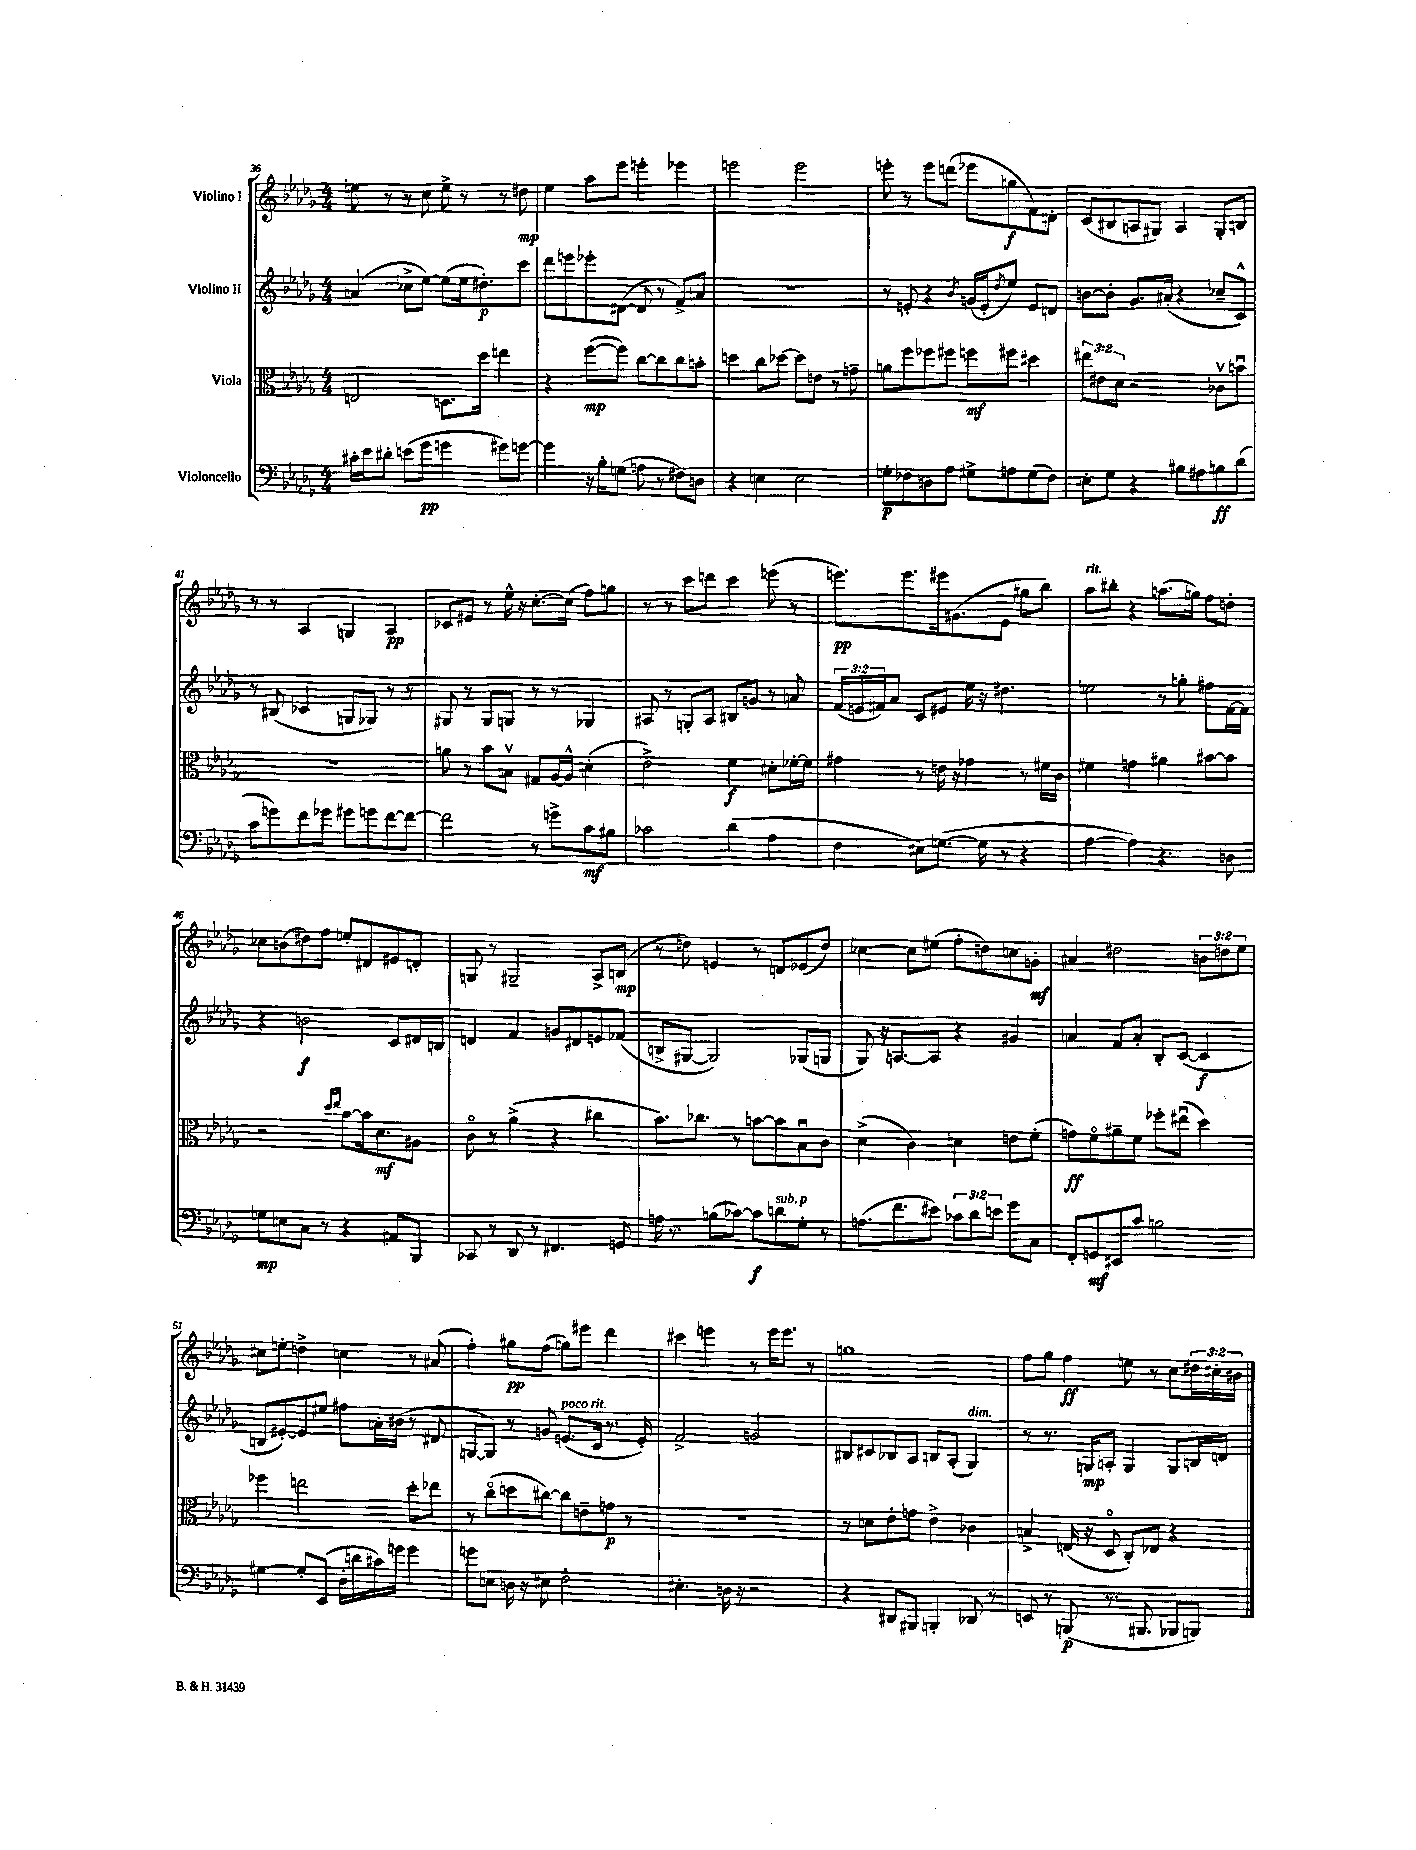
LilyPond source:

<<
\new StaffGroup <<
\new Staff = "s0" \with { instrumentName = "Violino I" } {
    \clef treble \key des \major \numericTimeSignature \time 4/4 \override Staff.TupletNumber.text = #tuplet-number::calc-fraction-text
    e''8 r8 r8 c''8 e''8-> r8 r8 dis''8\mp |
    ees''4 aes''8 ees'''8 e'''4-. ees'''4 |
    e'''2 e'''2 |
    e'''8-. r8 e'''8 d'''8( ees'''8 g''8\f f'8) d'8-. |
    c'8( bis8 a8 gis8) a4 gis8-. b8 |
    r8 r8 aes4 g4 aes4\pp |
    ces'8 eis'8 r8 ees''16-^ r16 c''8.~-. c''16( f''8) g''8 |
    r8 r8 c'''8 d'''8 c'''4 e'''8( r8 |
    e'''8.\pp) e'''8. eis'''16 gis'8.( ees'8 gis''8 bes''8) |
    aes''8^\markup { \italic "rit." } bis''8-. r4 a''8.( g''16) f''8 d''8-. |
    ces''8 b'8( dis''8) f''8 e''8-. dis'8 eis'8 d'8-. |
    g8 r8 gis2-- aes8-> b8\mp( |
    r8 d''8) e'4 r8 d'8 ees'8( d''8) |
    ces''4~ ces''8 eis''8( f''8-. d''8) c''8 g'8-.\mf |
    ais'4 dis''2 \tuplet 3/2 { b'8 d''8 ees''8 } |
    cis''8 e''8-. d''4-> c''4 r8 ais'8( |
    f''4-.) gis''8\pp f''8( g''8) eis'''8 des'''4 |
    cis'''4 e'''4 r8 e'''16 e'''8. r8 |
    g''1 |
    f''8 ges''8 f''4\ff e''8 r8 c''8 \tuplet 3/2 { dis''16 cis''16-. bis'16 } \bar "|." |
}
\new Staff = "s1" \with { instrumentName = "Violino II" } {
    \clef treble \key des \major \numericTimeSignature \time 4/4 \override Staff.TupletNumber.text = #tuplet-number::calc-fraction-text
    a'4( ces''8-> ees''8~) ees''8( ees''16 dis''8.-.\p) c'''8 |
    des'''8 e'''8 ees'''8-. dis'8~( dis'8 r8 f'8->) a'8 |
    R1 |
    r8 e'8-. r4 \acciaccatura { bes'8 } g'16( e'16-. \acciaccatura { des''8 } ees''8) e'8 d'8 |
    b'8~ b'8-. ges'8. ais'16-.( r4 ces''8-- c'8-^) |
    r8 bis8( ces'4 g8 ges8) r8 r8 |
    gis8 r8 gis8 g8 r8 r8 ges4 |
    ais8 r8 g8-. ais8 bis8 g'8 r8 a'8 |
    \tuplet 3/2 { f'16( e'16 fis'16) } aes'8 c'8 eis'8 ees''16 r16 dis''4. |
    e''2 r8 g''8-. fis''8 f'16~ f'16 |
    r4 b'2\f c'8 dis'16 b16 |
    d'4 f'4 g'8 dis'8 e'8 fes'8( |
    b8-> gis8~ gis2) ges8( g8 |
    ges8) r16 a8.~ a8 r4 gis'4 |
    a'4 f'8 a'8-. bes8-. c'8~( c'4\f |
    b8 eis'8~-.) eis'8 eis''8 fis''8 a'16-. bis'16( r8 dis'8 |
    g8~ g8) r8 g'8 e'8.^\markup { \italic "poco rit." }( c'16 r8. e'16-.) |
    f'2-> g'2 |
    bis8 cis'8 bes8 aes8 b8 aes8-.( ges4^\markup { \italic "dim." }) |
    r8 r8. g16\mp a8-. g4 g8 b16 d'16 \bar "|." |
}
\new Staff = "s2" \with { instrumentName = "Viola" } {
    \clef alto \key des \major \numericTimeSignature \time 4/4 \override Staff.TupletNumber.text = #tuplet-number::calc-fraction-text
    e2 d8. des''16 e''4 |
    r4 f''8~\mp( f''8) c''8~ c''8 c''8 b'8-. |
    d''4 c''8 des''8~ des''8 e'8 r8 g'8-- |
    a'8 f''8 fes''8 fis''8 f''8\mf fis''8 dis''4 |
    \tuplet 3/2 { eis''8 eis'8 des'8 } r2 ces'8\upbow b'8\downbow |
    R1 |
    a'8 r8 bes'8 b8\upbow gis8 aes16~ aes16-^ d'4-.( |
    ees'2->) f'4\f dis'8-. fes'16~-. fes'16 |
    gis'4 r8 e'16 r16 ges'4 r8 fis'16 c'16 |
    fis'4 g'4 ais'4 bis'8~ bis'8 |
    r2 \grace { des''16 ees''16 } bes'8~ bes'16 des'8.\mf ais8 |
    c'8\flageolet r8 aes'4->( r4 cis''4 |
    bes'8.) ces''8. r8 b'8~ b'8 bes8\downbow c'8 |
    des'4->( c'4) d'4 e'8 f'8-.( |
    g'8\ff) f'8\flageolet ais'8-- f'8 fes''8-. eis''8\downbow( des''4) |
    fes''4 e''2 des''8-. ees''8 |
    r8 c''8\flageolet( d''8 cis''8~) cis''8 e'8-- g'8\p r8 |
    R1 |
    r8 d'8 ees'8-. g'8 ees'4-> ces'4 |
    b4-> e16( r16 des8\flageolet c8-.) ees8 r4 \bar "|." |
}
\new Staff = "s3" \with { instrumentName = "Violoncello" } {
    \clef bass \key des \major \numericTimeSignature \time 4/4 \override Staff.TupletNumber.text = #tuplet-number::calc-fraction-text
    cis'16-. ees'16 dis'8-. e'8( ges'8\pp g'4 gis'8) g'8~ |
    g'4 r16 bes16-. g8( a8 r8 fis8) d8 |
    r4 e4 e2 |
    g8-.\p fes8 d8 aes8 gis8-> a8 gis8( fes8) |
    e8-. ges8 r4 bis8 ais8 b8\ff des'8( |
    c'8 g'8) f'8 ges'8 gis'8 g'8 f'8~ f'8~ |
    f'2 r8 g'8-> c'8\mf bis8 |
    ces'2 des'4( aes4 |
    f4 eis8) g8.~( g16 r8 r4 |
    aes4~ aes4) r4. d8 |
    g8\mp e8 c8 r8 r4 ais,8 bes,,8 |
    ces,8 r8 des,8 r8 fis,4. g,8 |
    a16 r8. b8( ces'8~) ces'8\f d'8^\markup { \italic "sub. p" } ges8-. r8 |
    a8.( f'8. eis'8) \tuplet 3/2 { ces'8 des'8 e'8 } ges'8 c8 |
    f,8-. g,8\mf eis,8 c'8 b2 |
    gis4~ gis8-. ees,8( des16-. d'16 cis'16) g'16 g'4 |
    g'8 e8 d16 r16 eis8 f2-. |
    eis4.-. d16 r16 r2 |
    r4 dis,8 bis,,8 b,,4-. des,8 r8 |
    e,8 r8 b,,8\p( r8. bis,,8. bes,,8 b,,8) \bar "|." |
}
>>
>>
\layout { \context { \Score currentBarNumber = #36 } }
